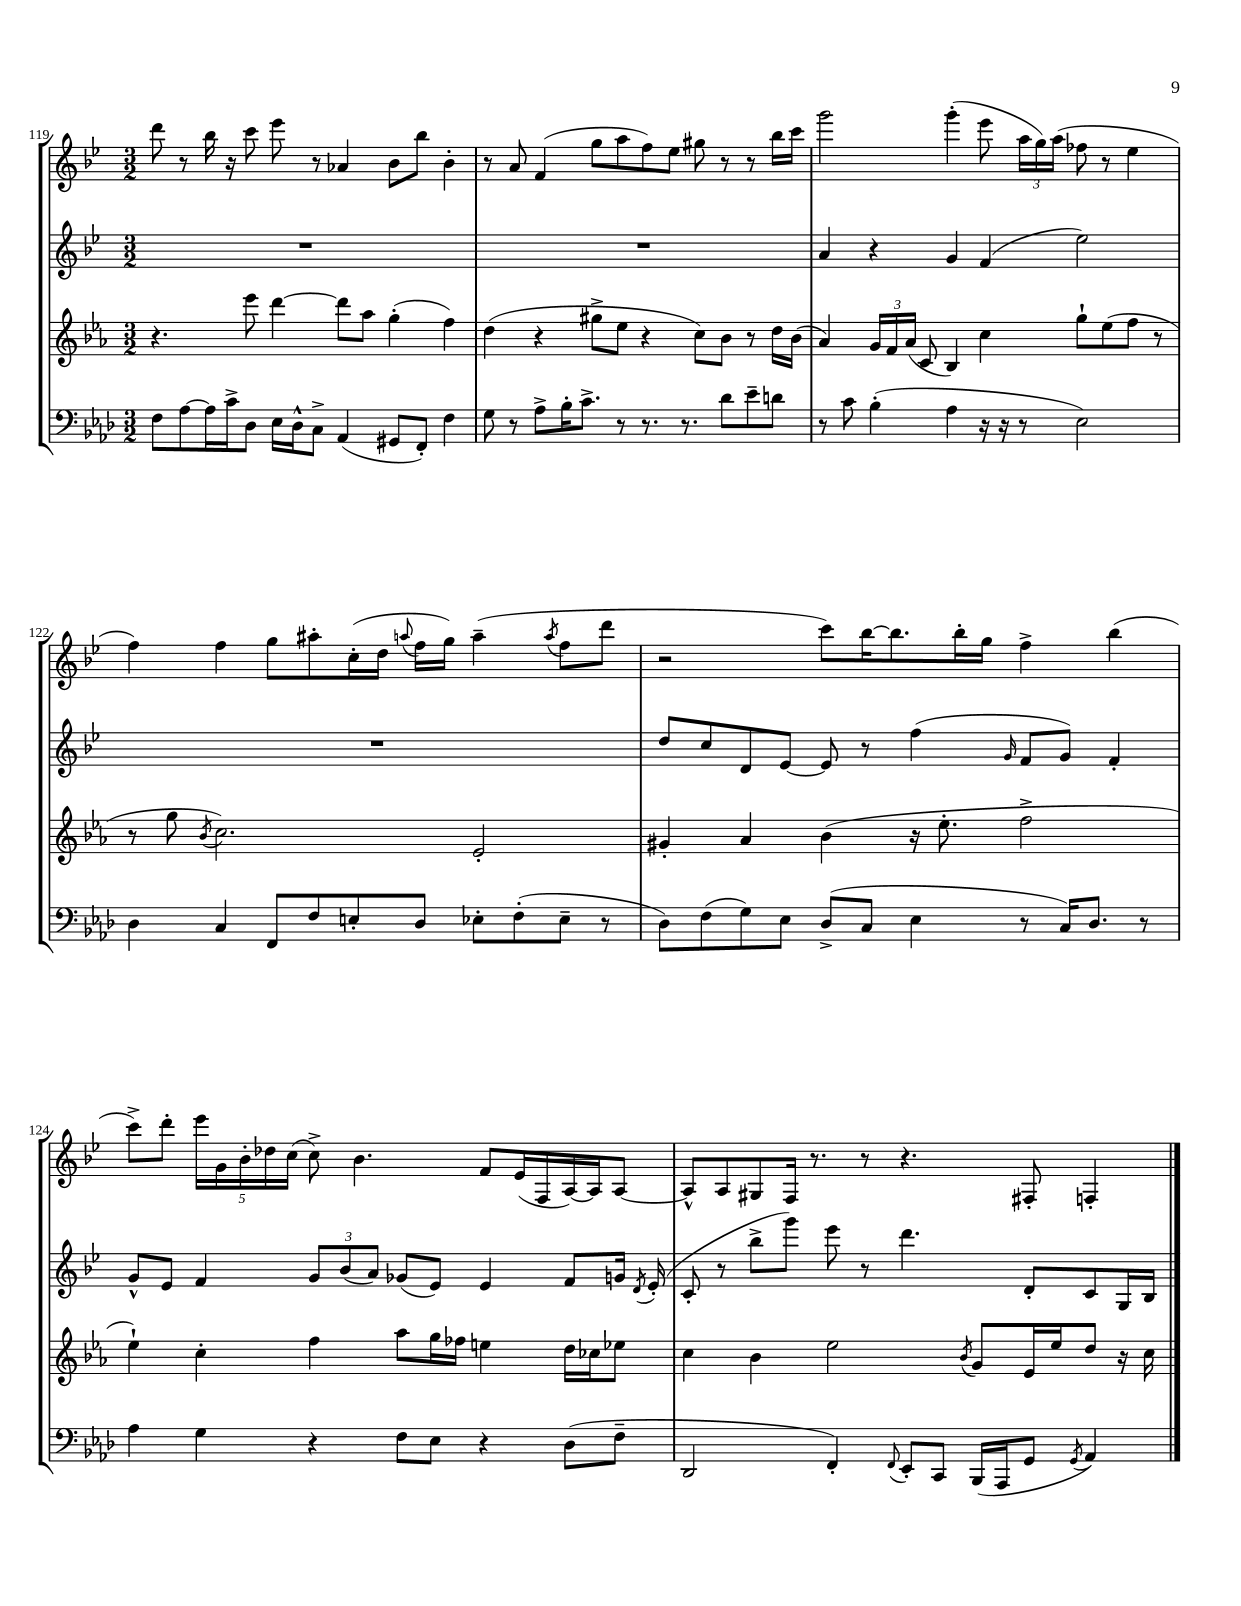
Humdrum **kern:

**kern	**kern	**kern	**kern
*staff4	*staff3	*staff2	*staff1
*clefF4	*clefG2	*clefG2	*clefG2
*k[b-e-a-d-]	*k[b-e-a-]	*k[b-e-]	*k[b-e-]
*M3/2	*M3/2	*M3/2	*M3/2
8F	4.r	1.r	8ddd
[8A-	.	.	8r
16A-]	.	.	16bb-
16c^	.	.	16r
8D-	8eee-	.	8ccc
16E-	[4ddd	.	8eee-
16D-^^	.	.	.
8C^	.	.	8r
(4AA-	8ddd]	.	4a-
.	8aa-	.	.
8GG#	(4gg'	.	8b-
8FF')	.	.	8bb-
4F	4ff)	.	4b-'
=	=	=	=
8G	(4dd	1.r	8r
8r	.	.	8a
8A-^	4r	.	(4f
16B-'	.	.	.
8.c^	.	.	.
.	8gg#^	.	8gg
8r	8ee-	.	8aa
8.r	4r	.	8ff)
.	.	.	8ee-
8.r	.	.	.
.	8cc)	.	8gg#
8d-	8b-	.	8r
8e-~	8r	.	8r
8d	16dd	.	16bb-
.	(16b-	.	16ccc
=	=	=	=
8r	4a-)	4a	2ggg
8c	.	.	.
(4B-'	24g	4r	.
.	24f	.	.
.	(24a-	.	.
.	8c	.	.
4A-	4B-)	4g	(4ggg'
16r	4cc	(4f	8eee-
16r	.	.	.
8r	.	.	24aa
.	.	.	24gg)
.	.	.	(24aa
2E-)	8gg`	2ee-)	8ff-
.	(8ee-	.	8r
.	8ff	.	4ee-
.	8r	.	.
=	=	=	=
4D-	8r	1.r	4ff)
.	8gg	.	.
.	8qb-	.	.
4C	2.cc)	.	4ff
8FF	.	.	8gg
8F	.	.	8aa#'
8E'	.	.	(16cc'
.	.	.	16dd
.	.	.	8qqaa
8D-	.	.	16ff
.	.	.	16gg)
8E-'	2e-'	.	(4aa~
(8F'	.	.	.
.	.	.	8qaa
8E-~	.	.	8ff
8r	.	.	8ddd
=	=	=	=
8D-)	4g#'	8dd	2r
(8F	.	8cc	.
8G)	4a-	8d	.
8E-	.	[8e-	.
(8D-^	(4b-	8e-]	8ccc)
8C	.	8r	[16bb-
.	.	.	8.bb-]
4E-	16r	(4ff	.
.	8.ee-'	.	.
.	.	.	16bb-'
.	.	.	16gg
.	.	16qqg	.
8r	2ff^	8f	4ff^
16C)	.	8g)	.
8.D-	.	.	.
.	.	4f'	(4bb-
8r	.	.	.
=	=	=	=
4A-	4ee-`)	8g^^	8ccc^)
.	.	8e-	8ddd'
4G	4cc'	4f	20eee-
.	.	.	20g
.	.	.	20b-'
.	.	.	20dd-
.	.	.	(20cc
4r	4ff	12g	8cc^)
.	.	(12b-	.
.	.	.	4.b-
.	.	12a)	.
8F	8aa-	(8g-	.
8E-	16gg	8e-)	.
.	16ff-	.	.
4r	4ee	4e-	8f
.	.	.	(16e-
.	.	.	16F
(8D-	16dd	8f	[16A)
.	16cc-	.	16A]
8F~	8ee-	16g	[8A
.	.	8qd	.
.	.	(16e-'	.
=	=	=	=
2DD-	4cc	8c'	8A^^]
.	.	8r	8A
.	4b-	8bb-^	8G#
.	.	8ggg)	16F
.	.	.	8.r
4FF')	2ee-	8eee-	.
.	.	8r	8r
8qqFF	.	.	.
8EE-'	.	4.ddd	4.r
8CC	.	.	.
.	8qb-	.	.
(16BBB-	8g	.	.
16AAA-	.	.	.
8GG	16e-	8d'	8F#'
.	16ee-	.	.
8qGG	.	.	.
4AA-)	8dd	8c	4F'
.	16r	16G	.
.	16cc	16B-	.
==	==	==	==
*-	*-	*-	*-
